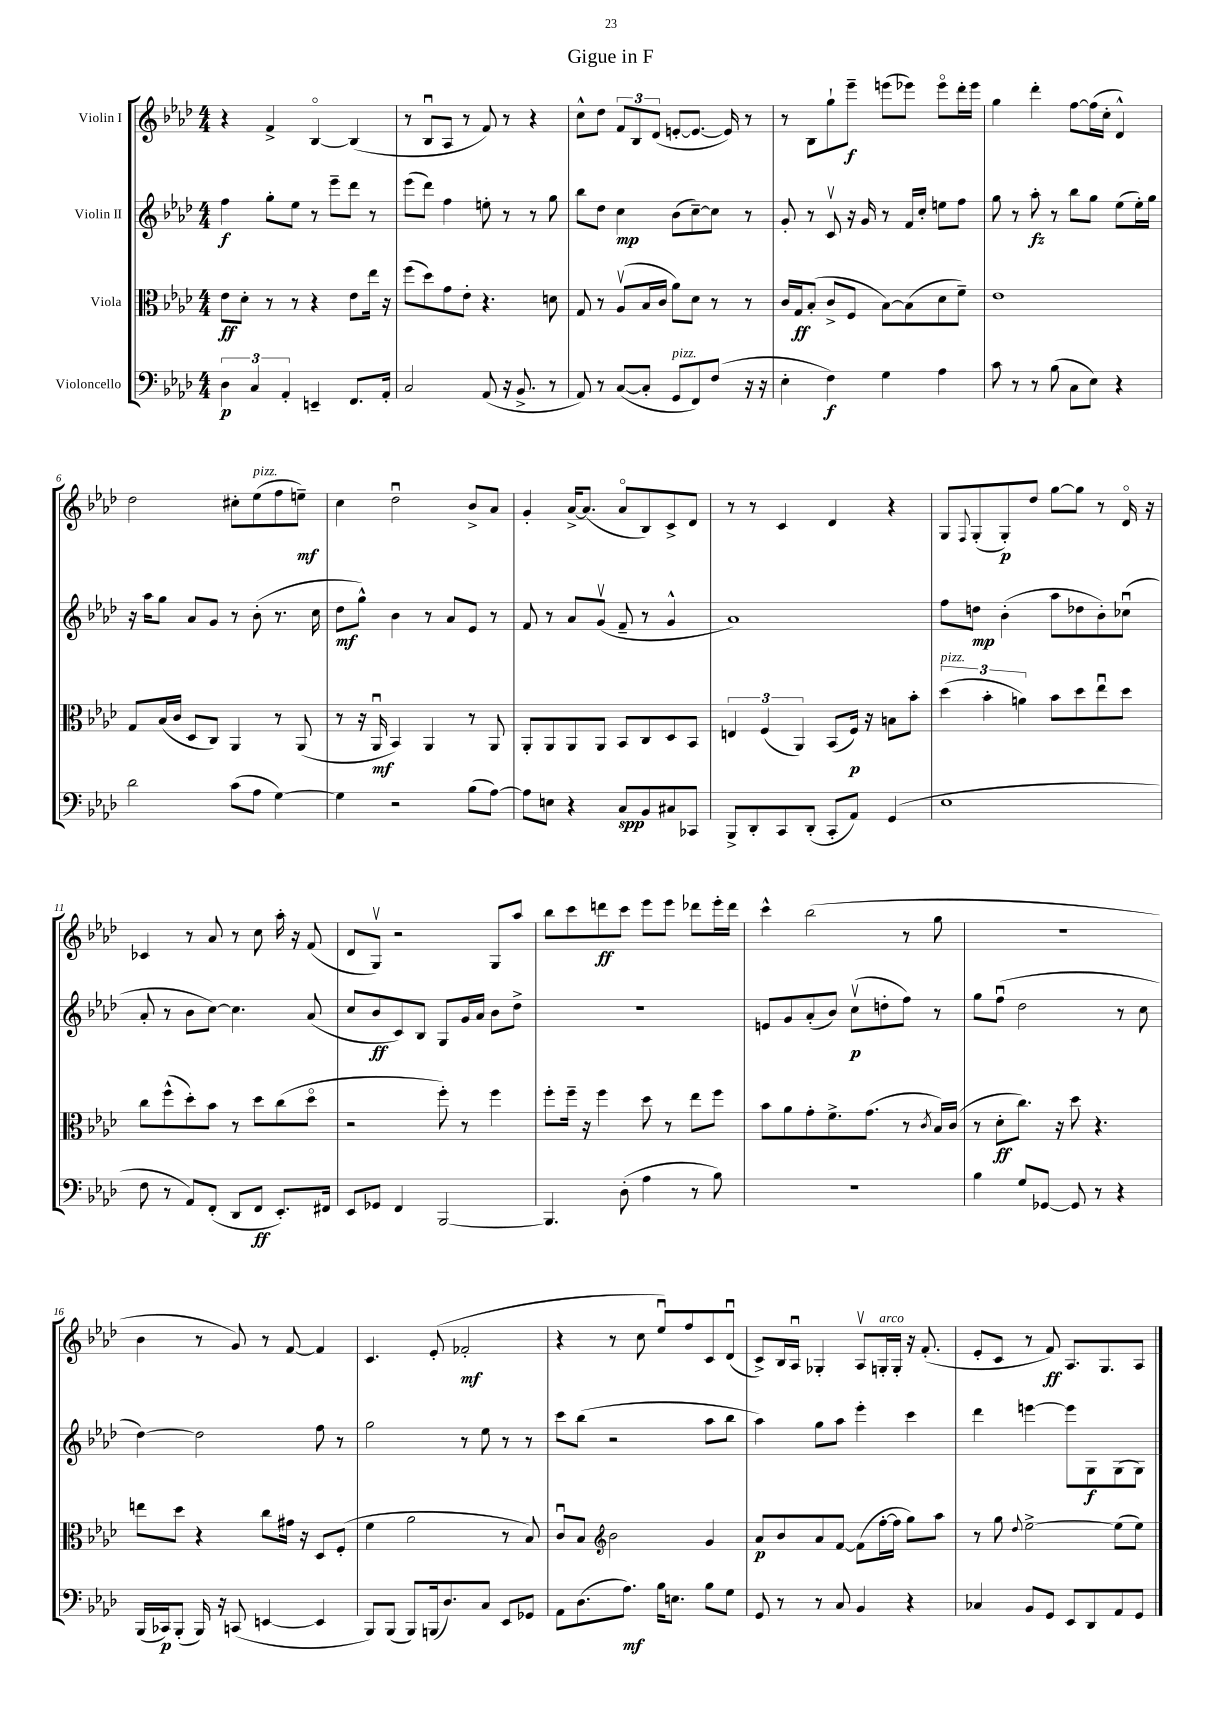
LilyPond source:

\header { title = "Gigue in F" }
<<
\new StaffGroup <<
\new Staff = "s0" \with { instrumentName = "Violin I" } {
    \clef treble \key aes \major \numericTimeSignature \time 4/4
    r4 f'4-> bes4~\flageolet bes4( |
    r8 bes8\downbow aes8 r8 f'8) r8 r4 |
    c''8-^ des''8 \tuplet 3/2 { f'8 bes8 des'8( } e'8~-. e'8.~ e'16) r8 |
    r8 bes8 g''8-! ees'''8--\f e'''8( ees'''8) ees'''8\flageolet des'''16-. ees'''16 |
    g''4 des'''4-. f''8~ f''16( c''16-. des'4-^) |
    des''2 cis''8-. ees''8^\markup { \italic "pizz." }( f''8 e''8--\mf) |
    c''4 des''2\downbow bes'8-> aes'8 |
    g'4-. aes'16~-> aes'8.( aes'8\flageolet bes8) c'8-> des'8 |
    r8 r8 c'4 des'4 r4 |
    g8 \appoggiatura { f8 } g8-.( g8-.\p) des''8 g''8~ g''8 r8 des'16\flageolet r16 |
    ces'4 r8 aes'8 r8 c''8 aes''16-. r16 f'8( |
    des'8 g8\upbow) r2 g8 aes''8 |
    bes''8 c'''8 d'''8\ff c'''8 ees'''8 ees'''8 des'''8 ees'''16-. des'''16 |
    c'''4-^ bes''2( r8 g''8 |
    R1 |
    bes'4 r8 g'8) r8 f'8~ f'4 |
    c'4. ees'8-.( fes'2-.\mf |
    r4 r8 c''8 ees''8\downbow) f''8 c'8 des'8\downbow( |
    c'8->) bes16 aes16\downbow ges4-. aes8\upbow g16-.^\markup { \italic "arco" } g16-. r16 f'8.-.( |
    ees'8-. c'8 r8 f'8\ff) aes8. g8. aes8 \bar "|." |
}
\new Staff = "s1" \with { instrumentName = "Violin II" } {
    \clef treble \key aes \major \numericTimeSignature \time 4/4
    f''4\f g''8-. ees''8 r8 ees'''8-- des'''8 r8 |
    ees'''8( des'''8) f''4 e''8-. r8 r8 g''8 |
    bes''8 des''8 c''4\mp bes'8( c''8~--) c''8 r8 |
    g'8-. r8 c'8\upbow r16 g'16 r8 f'16 c''16-. e''8 f''8 |
    g''8 r8 aes''8-.\fz r8 bes''8 g''8 ees''8( ees''16-.) g''16 |
    r16 aes''16 g''8 aes'8 g'8 r8 bes'8-.( r8. c''16 |
    des''8\mf g''8-^) bes'4 r8 aes'8 ees'8 r8 |
    f'8 r8 aes'8 g'8\upbow( f'8-- r8 g'4-^ |
    aes'1) |
    f''8 d''8\mp bes'4-.( aes''8 des''8 bes'8-.) ces''8\downbow( |
    aes'8-. r8 bes'8 c''8~) c''4. aes'8( |
    c''8 bes'8\ff c'8) bes8 g8 g'16 aes'16 bes'8 des''8-> |
    R1 |
    e'8 g'8 aes'8-.( bes'8) c''8\upbow\p( d''8-. f''8) r8 |
    g''8 f''8\downbow( des''2 r8 c''8 |
    des''4~) des''2 f''8 r8 |
    g''2 r8 ees''8 r8 r8 |
    c'''8 bes''8( r2 aes''8 bes''8 |
    aes''4) g''8 aes''8 ees'''4-. c'''4 |
    des'''4 e'''4~ e'''8 g8\f g8( g8) \bar "|." |
}
\new Staff = "s2" \with { instrumentName = "Viola" } {
    \clef alto \key aes \major \numericTimeSignature \time 4/4
    ees'8\ff des'8-. r8 r8 r4 ees'8 ees''16 r16 |
    f''8( des''8) g'8 ees'8-. r4. d'8 |
    g8 r8 aes8\upbow( bes16 c'16 aes'8) des'8 r8 r8 |
    c'16 g16\ff bes8-.( c'8-> f8 bes8~) bes8( des'8 f'8--) |
    ees'1 |
    g8 bes16( c'16 des8 c8) aes,4 r8 aes,8( |
    r8 r16 aes,16\downbow\mf bes,4) aes,4 r8 aes,8 |
    aes,8-. aes,8 aes,8 aes,8 bes,8 c8 des8 bes,8 |
    \tuplet 3/2 { e4 f4( aes,4) } bes,8( f16\p) r16 b8 bes'8-. |
    \tuplet 3/2 { des''4^\markup { \italic "pizz." }( bes'4-. a'4) } bes'8 des''8 ees''8\downbow des''8 |
    c''8 f''8-^( des''8-.) bes'8 r8 des''8 c''8( des''8\flageolet |
    r2 f''8-.) r8 f''4 |
    f''8-. f''16-- r16 f''4 des''8 r8 ees''8 f''8 |
    bes'8 aes'8 g'8-. f'8.-> g'8.( r8 \acciaccatura { c'8 } bes16) c'16( |
    r8 des'8-.\ff c''8.) r16 des''8 r4. |
    e''8 des''8 r4 c''8 gis'16 r16 des8 f8-.( |
    f'4 aes'2 r8 bes8) |
    c'8\downbow bes8 \clef treble bes'2 g'4 |
    aes'8\p bes'8 aes'8 f'8~ f'8( f''16~-. f''16 g''8) aes''8 |
    r8 g''8 \appoggiatura { des''8 } ees''2~-> ees''8( ees''8) \bar "|." |
}
\new Staff = "s3" \with { instrumentName = "Violoncello" } {
    \clef bass \key aes \major \numericTimeSignature \time 4/4
    \tuplet 3/2 { des4\p c4 aes,4-. } e,4-- f,8. aes,16-. |
    c2 aes,8( r16 bes,8.-> r8 |
    aes,8) r8 c8~( c8-. g,8^\markup { \italic "pizz." } f,8) f8( r16 r16 |
    ees4-. f4\f) g4 aes4 |
    c'8 r8 r8 bes8( c8 ees8) r4 |
    des'2 c'8( aes8 g4~) |
    g4 r2 bes8( aes8~) |
    aes8 e8 r4 c8\spp bes,8 cis8 ces,8 |
    bes,,8-> des,8-. c,8 des,8-.( c,8-. aes,8) g,4( |
    ees1 |
    f8 r8 aes,8) f,8-.( des,8 f,8\ff ees,8.-.) fis,16 |
    ees,8 ges,8 f,4 bes,,2~ |
    bes,,4. des8-.( aes4 r8 bes8) |
    R1 |
    bes4 g8 ges,8~ ges,8 r8 r4 |
    bes,,16( ces,16\p) bes,,8-.( bes,,16) r16 c,8( e,4~ e,4 |
    bes,,8) bes,,8( bes,,8) b,,16( des8.) c8 ees,8 ges,8 |
    aes,8 des8.( aes8.\mf) bes16 e8. bes8 g8 |
    g,8 r8 r8 c8 bes,4 r4 |
    ces4 bes,8 g,8 ees,8 des,8 aes,8 g,8 \bar "|." |
}
>>
>>
